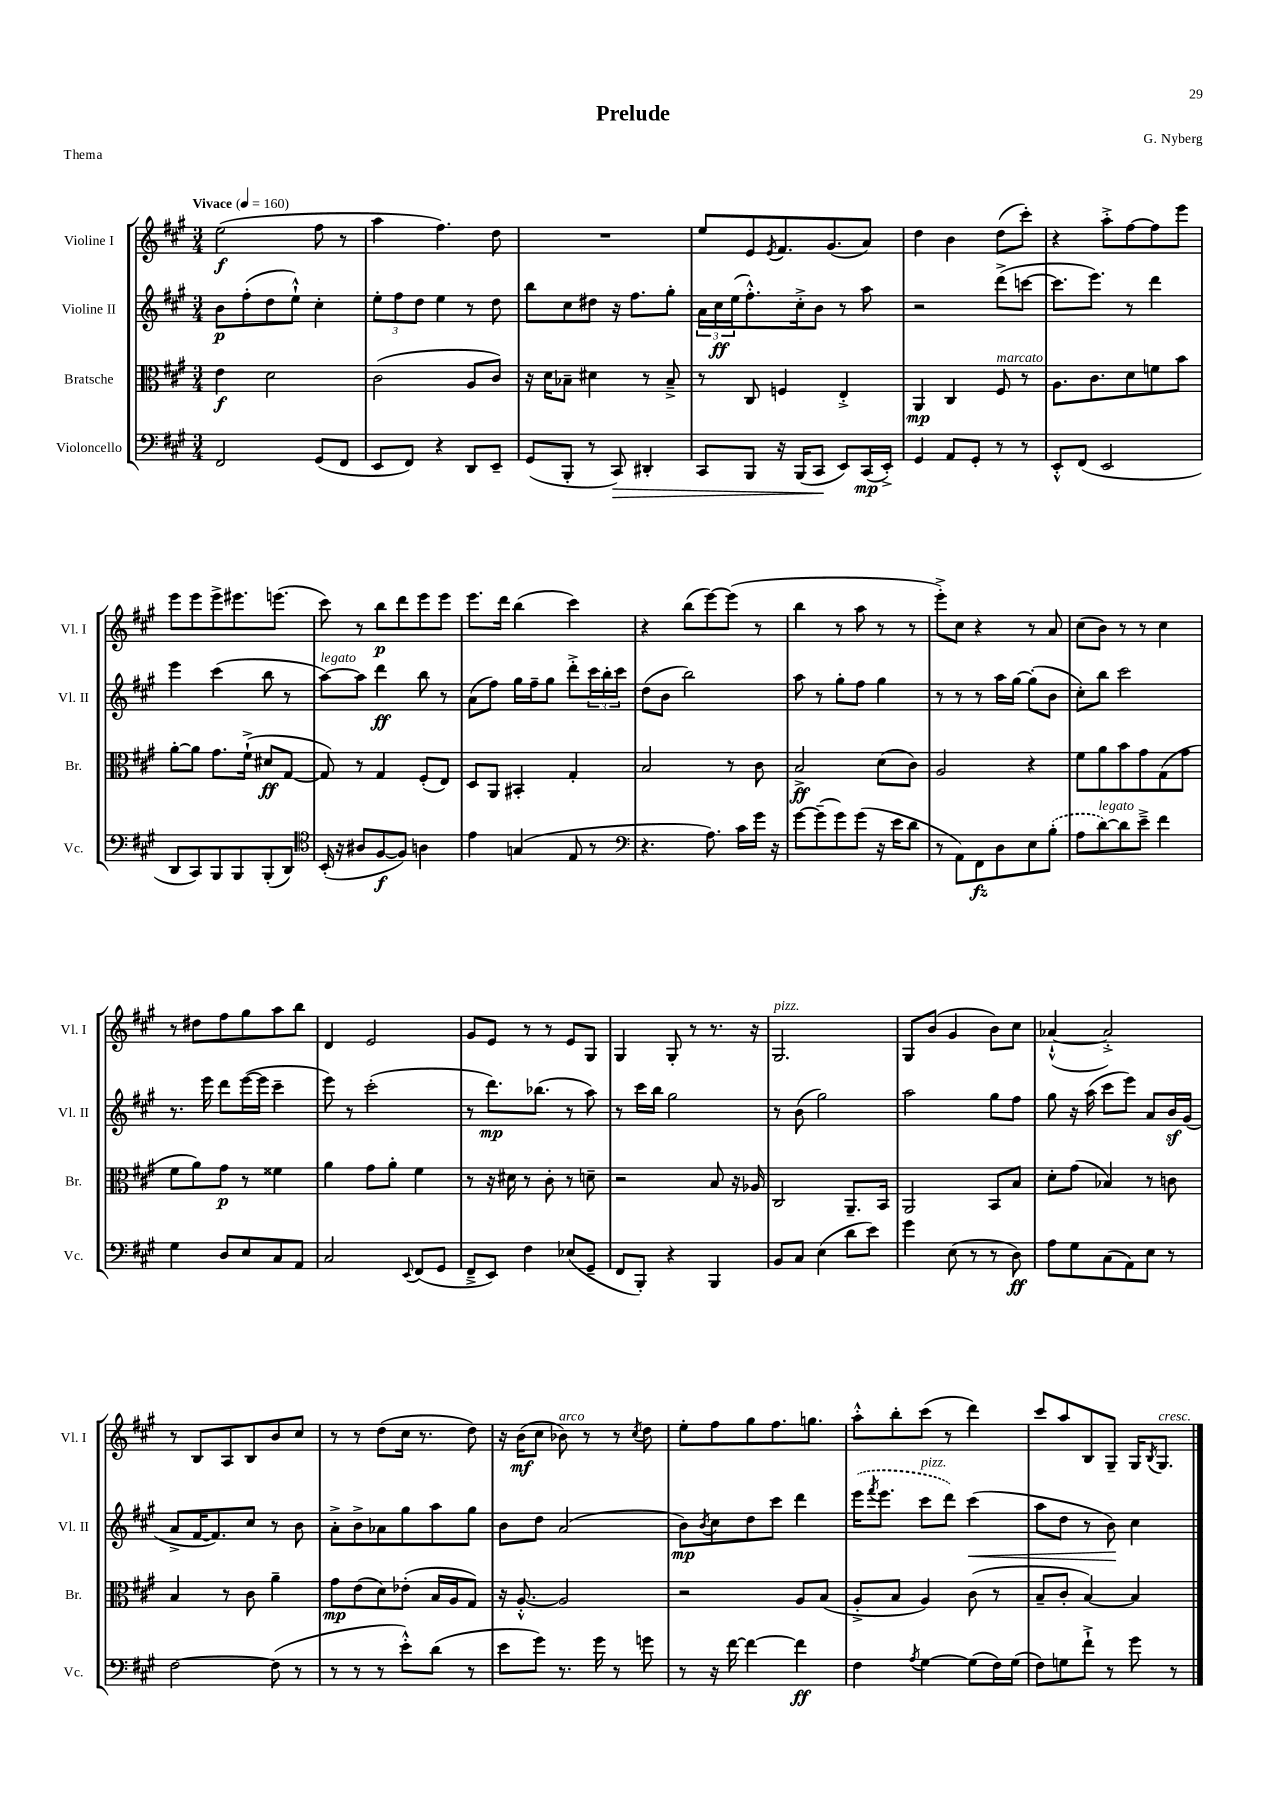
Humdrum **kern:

**kern	**dynam	**kern	**dynam	**kern	**dynam	**kern	**dynam
*part4	*part4	*part3	*part3	*part2	*part2	*part1	*part1
*staff4	*staff4	*staff3	*staff3	*staff2	*staff2	*staff1	*staff1
*I"Violoncello	*	*I"Bratsche	*	*I"Violine II	*	*I"Violine I	*
*I'Vc.	*	*I'Br.	*	*I'Vl. II	*	*I'Vl. I	*
*clefF4	*	*clefC3	*	*clefG2	*	*clefG2	*
*k[f#c#g#]	*	*k[f#c#g#]	*	*k[f#c#g#]	*	*k[f#c#g#]	*
*M3/4	*	*M3/4	*	*M3/4	*	*M3/4	*
*MM160	*	*MM160	*	*MM160	*	*MM160	*
=1	=1	=1	=1	=1	=1	=1	=1
!	!	!	!	!	!	!LO:TX:a:B:t=Vivace	!
2FF#/	.	4e\	f	8b\L	p	(2ee\	f
.	.	.	.	(8ff#'\	.	.	.
.	.	2d\	.	8dd\	.	.	.
.	.	.	.	8ee`^^\J)	.	.	.
(8GG#/L	.	.	.	4cc#'\	.	8ff#\	.
8FF#/J	.	.	.	.	.	8r	.
=2	=2	=2	=2	=2	=2	=2	=2
8EE/L	.	(2c#\	.	12ee'\L	.	4aa\	.
.	.	.	.	12ff#\	.	.	.
8FF#/J)	.	.	.	.	.	.	.
.	.	.	.	12dd\J	.	.	.
4r	.	.	.	4ee\	.	4.ff#\)	.
8DD/L	.	8A/L	.	8r	.	.	.
8EE~/J	.	8c#/J)	.	8dd\	.	8dd\	.
=3	=3	=3	=3	=3	=3	=3	=3
(8GG#/L	.	16r	.	8bb\L	.	2.r	.
.	.	16d\KL	.	.	.	.	.
8BBB'/J	.	8B-X~\J	.	8cc#\	.	.	.
8r	.	4d#X\	.	8dd#X\J	.	.	.
!	!LO:HP:b	!	!	!	!	!	!
8CC#/)	>	.	.	16r	.	.	.
.	.	.	.	8.ff#\L	.	.	.
4DD#X'/	.	8r	.	.	.	.	.
.	.	8B-~^/	.	8gg#'\J	.	.	.
=4	=4	=4	=4	=4	=4	=4	=4
8CC#/L	.	8r	.	24a\LL	.	8ee/L	.
.	.	.	.	24cc#\	ff	.	.
.	.	.	.	(24ee\J	.	.	.
8BBB/J	.	8C#/	.	8.ff#'^^\)	.	8e/	.
.	.	.	.	.	.	8qe/	.
16r	.	4Fn/	.	.	.	8.f#/	.
(16BBB/KL	.	.	.	16cc#'^\k	.	.	.
8CC#/J	.	.	.	8b\J	.	.	.
.	.	.	.	.	.	(8.g#/	.
8EE/L)	]	4E'^/	.	8r	.	.	.
(16CC#/L	mp	.	.	8aa\	.	8a/J)	.
16EE'^/JJ)	.	.	.	.	.	.	.
=5	=5	=5	=5	=5	=5	=5	=5
4GG#/	.	4AA/	mp	2r	.	4dd\	.
8AA/L	.	4C#/	.	.	.	4b\	.
8GG#'/J	.	.	.	.	.	.	.
!	!	!LO:TX:a:i:t=marcato	!	!	!	!	!
8r	.	8F#/	.	(8ddd^\L	.	(8dd\L	.
8r	.	8r	.	[8cccn\J	.	8ccc#'\J)	.
=6	=6	=6	=6	=6	=6	=6	=6
8EE'^^/L	.	8.A\L	.	8.ccc\L]	.	4r	.
(8FF#/J	.	.	.	.	.	.	.
.	.	8.c#\	.	8.eee\J)	.	.	.
2EE/	.	.	.	.	.	8aa'^\L	.
.	.	8d\	.	8r	.	[8ff#\	.
.	.	8fn\	.	4ddd\	.	8ff#\]	.
.	.	8b\J	.	.	.	8eee\J	.
!!LO:LB:g=z
=7	=7	=7	=7	=7	=7	=7	=7
8DD/L	.	[8a'\L	.	4eee\	.	8eee\L	.
8CC#/)	.	8a\J]	.	.	.	8eee\	.
8BBB/	.	8.g#\L	.	(4ccc#\	.	8eee^\	.
8BBB/	.	.	.	.	.	8.eee#X\	.
.	.	(16f#`^\Jk	.	.	.	.	.
(8BBB'/	.	8d#X/L	ff	8bb\	.	.	.
.	.	.	.	.	.	(8.eeen\J	.
8DD/J)	.	[8G#/J	.	8r	.	.	.
=8	=8	=8	=8	=8	=8	=8	=8
*clefC4	*	*	*	*	*	*	*
!	!	!	!	!LO:TX:a:i:t=legato	!	!	!
(16BB'/	.	8G#/])	.	[8aa\L)	.	8ccc#\)	.
16r	.	.	.	.	.	.	.
8A#X/L	.	8r	.	8aa\J]	.	8r	.
[8F#/	f	4G#/	.	4ddd\	ff	8bb\L	p
8F#/J])	.	.	.	.	.	8ddd\	.
4An\	.	(8F#'/L	.	8bb\	.	8eee\	.
.	.	8E/J)	.	8r	.	8eee\J	.
=9	=9	=9	=9	=9	=9	=9	=9
4e\	.	8D/L	.	(8a\L	.	8.eee\L	.
.	.	8AA/J	.	8ff#\J)	.	.	.
.	.	.	.	.	.	16ddd\Jk	.
(4Gn/	.	4BB#X'/	.	16gg#\LL	.	(4bb\	.
.	.	.	.	16ff#~\J	.	.	.
.	.	.	.	8gg#\J	.	.	.
8E/	.	4G#'/	.	8ddd'^\L	.	4ccc#\)	.
8r	.	.	.	24ccc#\L	.	.	.
.	.	.	.	24bb'\	.	.	.
.	.	.	.	24ccc#\JJ	.	.	.
=10	=10	=10	=10	=10	=10	=10	=10
*clefF4	*	*	*	*	*	*	*
4.r	.	2B/	.	(8dd\L	.	4r	.
.	.	.	.	8b\J	.	.	.
.	.	.	.	2bb\)	.	(8bb\L	.
8.A\)	.	.	.	.	.	[8eee\)	.
.	.	8r	.	.	.	(8eee\J]	.
16c#\LL	.	.	.	.	.	.	.
16g#\JJ	.	8c#\	.	.	.	8r	.
16r	.	.	.	.	.	.	.
=11	=11	=11	=11	=11	=11	=11	=11
[8g#\L	.	2B^/	ff	8aa\	.	4bb\	.
(8g#~\]	.	.	.	8r	.	.	.
8g#\)	.	.	.	8gg#'\L	.	8r	.
(8g#\J	.	.	.	8ff#\J	.	8aa\	.
16r	.	(8d\L	.	4gg#\	.	8r	.
16e\KL	.	.	.	.	.	.	.
8d\J	.	8c#\J)	.	.	.	8r	.
=12	=12	=12	=12	=12	=12	=12	=12
8r	.	2A/	.	8r	.	8eee'^\L)	.
8AA\L)	.	.	.	8r	.	8cc#\J	.
8FF#\	fz	.	.	8r	.	4r	.
8D\	.	.	.	16aa\LL	.	.	.
.	.	.	.	[16gg#\JJ	.	.	.
8E\	.	4r	.	(8gg#'\L]	.	8r	.
(8B'\J	.	.	.	8b\J	.	8a/	.
=13	=13	=13	=13	=13	=13	=13	=13
8A\L	.	8f#\L	.	8cc#'\L)	.	(8cc#\L	.
!LO:TX:a:i:t=legato	!	!	!	!	!	!	!
[8d\)	.	8a\	.	8bb\J	.	8b\J)	.
8d\]	.	8b\	.	2ccc#\	.	8r	.
8e~^\J	.	8g#\	.	.	.	8r	.
4f#\	.	(8G#\	.	.	.	4cc#\	.
.	.	8g#\J	.	.	.	.	.
!!LO:LB:g=z
=14	=14	=14	=14	=14	=14	=14	=14
4G#\	.	8f#\L	.	8.r	.	8r	.
.	.	8a\)	.	.	.	8dd#X\L	.
.	.	.	.	16eee\	.	.	.
8D/L	.	8g#\J	p	8ddd\L	.	8ff#\	.
8E/	.	8r	.	([16eee\L	.	8gg#\	.
.	.	.	.	16eee\JJ]	.	.	.
8C#/	.	4f##X\	.	4ccc#~\	.	8aa\	.
8AA/J	.	.	.	.	.	8bb\J	.
=15	=15	=15	=15	=15	=15	=15	=15
2C#/	.	4a\	.	8eee\)	.	4d/	.
.	.	.	.	8r	.	.	.
.	.	8g#\L	.	(2ccc#'\	.	2e/	.
.	.	8a'\J	.	.	.	.	.
8qqEE/	.	.	.	.	.	.	.
(8FF#/L	.	4f#\	.	.	.	.	.
8GG#/J	.	.	.	.	.	.	.
=16	=16	=16	=16	=16	=16	=16	=16
8FF#~^/L	.	8r	.	8r	.	8g#/L	.
8EE/J)	.	16r	.	8.ddd\L)	mp	8e/J	.
.	.	16d#X\	.	.	.	.	.
4F#\	.	8r	.	.	.	8r	.
.	.	.	.	(8.bb-X\J	.	.	.
.	.	8c#'\	.	.	.	8r	.
(8E-X/L	.	8r	.	8r	.	8e/L	.
8GG#~/J	.	8dn~\	.	8aa\)	.	8G#/J	.
=17	=17	=17	=17	=17	=17	=17	=17
8FF#/L	.	2r	.	8r	.	4G#/	.
8BBB'/J)	.	.	.	16ccc#\LL	.	.	.
.	.	.	.	16bb\JJ	.	.	.
4r	.	.	.	2gg#\	.	8G#'/	.
.	.	.	.	.	.	8r	.
4BBB/	.	8B/	.	.	.	8.r	.
.	.	16r	.	.	.	.	.
.	.	16A-X/	.	.	.	16r	.
=18	=18	=18	=18	=18	=18	=18	=18
!	!	!	!	!	!	!LO:TX:a:i:t=pizz.	!
8BB/L	.	2C#/	.	8r	.	2.G#/	.
8C#/J	.	.	.	(8b\	.	.	.
(4E\	.	.	.	2gg#\)	.	.	.
8d\L	.	8.AA~/L	.	.	.	.	.
8e\J)	.	.	.	.	.	.	.
.	.	16BB/Jk	.	.	.	.	.
=19	=19	=19	=19	=19	=19	=19	=19
4g#\	.	2AA/	.	2aa\	.	8G#/L	.
.	.	.	.	.	.	(8b/J	.
(8E\	.	.	.	.	.	4g#/	.
8r	.	.	.	.	.	.	.
8r	.	8BB/L	.	8gg#\L	.	8b\L)	.
8D\)	ff	8B/J	.	8ff#\J	.	8cc#\J	.
=20	=20	=20	=20	=20	=20	=20	=20
8A\L	.	8d'\L	.	8gg#\	.	([4a-X`^^/	.
8G#\	.	(8g#\J	.	16r	.	.	.
.	.	.	.	(16aa\	.	.	.
(8C#\	.	4B-X/)	.	8ccc#\L	.	2a-'^/])	.
8AA\)	.	.	.	8eee\J)	.	.	.
8E\J	.	8r	.	8a/L	.	.	.
8r	.	8cn\	.	16bz/L	.	.	.
.	.	.	.	(16g#/JJ	.	.	.
!!LO:LB:g=z
=21	=21	=21	=21	=21	=21	=21	=21
[2F#\	.	4B/	.	8a^/L	.	8r	.
.	.	.	.	[16f#/K	.	8B/L	.
.	.	.	.	8.f#/])	.	.	.
.	.	8r	.	.	.	8A/	.
.	.	8c#\	.	8cc#/J	.	8B/	.
(8F#\]	.	4a~\	.	8r	.	8b/	.
8r	.	.	.	8b\	.	8cc#/J	.
=22	=22	=22	=22	=22	=22	=22	=22
8r	.	8g#\L	mp	8a'^\L	.	8r	.
8r	.	(8e\	.	8b^\	.	8r	.
8r	.	8d\)	.	8a-X\	.	(8dd\L	.
8e'^^\L)	.	(8e-X'\J	.	8gg#\	.	16cc#\Jk	.
.	.	.	.	.	.	8.r	.
(8d\J	.	16B/LL	.	8aa\	.	.	.
.	.	16A/J	.	.	.	.	.
8r	.	8G#/J)	.	8gg#\J	.	8dd\)	.
=23	=23	=23	=23	=23	=23	=23	=23
8e\L	.	16r	.	8b\L	.	16r	.
.	.	[8.A'^^/	.	.	.	(16b\KL	mf
8g#\J)	.	.	.	8dd\J	.	8cc#\J	.
!	!	!	!	!	!	!LO:TX:a:i:t=arco	!
8.r	.	2A/]	.	(2a/	.	8b-X\)	.
.	.	.	.	.	.	8r	.
16g#\	.	.	.	.	.	.	.
8r	.	.	.	.	.	8r	.
.	.	.	.	.	.	8qcc#/	.
8gn\	.	.	.	.	.	8dd\	.
=24	=24	=24	=24	=24	=24	=24	=24
8r	.	2r	.	8b\L)	mp	8ee'\L	.
.	.	.	.	8qb/	.	.	.
16r	.	.	.	8cc#\	.	8ff#\	.
[16f#\	.	.	.	.	.	.	.
4f#\_	.	.	.	8dd\	.	8gg#\	.
.	.	.	.	8ccc#\J	.	8.ff#\	.
4f#\]	ff	8A/L	.	4ddd\	.	.	.
.	.	.	.	.	.	8.ggn\J	.
.	.	(8B/J	.	.	.	.	.
=25	=25	=25	=25	=25	=25	=25	=25
4F#\	.	8A'^/L	.	(16eee\KL	.	8aa'^^\L	.
.	.	.	.	8qfff#/	.	.	.
.	.	.	.	8.eee\J	.	.	.
.	.	8B/J	.	.	.	8bb'\	.
8qA/	.	.	.	.	.	.	.
!	!	!	!	!LO:TX:a:i:t=pizz.	!	!	!
[4G#\	.	4A/)	.	8ccc#\L	.	(8ccc#\J	.
.	.	.	.	8ddd\J)	.	8r	.
!	!	!	!	!	!LO:HP:b	!	!
(8G#\L]	.	(8c#\	.	(4ccc#\	<	4ddd\)	.
16F#\L)	.	8r	.	.	.	.	.
(16G#\JJ	.	.	.	.	.	.	.
=26	=26	=26	=26	=26	=26	=26	=26
8F#\L)	.	8B~/L	.	8aa\L	.	8ccc#/L	.
8Gn\	.	8c#'/J	.	8dd\J	.	8aa/	.
8f#`^\J	.	[4B/)	.	8r	.	8B/	.
8r	.	.	.	8b\)	.	8G#~/J	.
8g#\	.	4B/]	.	4cc#\	[	16G#/KL	.
.	.	.	.	.	.	8qB/	.
!	!	!	!	!	!	!LO:TX:a:i:t=cresc.	!
.	.	.	.	.	.	8.G#/J	.
8r	.	.	.	.	.	.	.
==	==	==	==	==	==	==	==
*-	*-	*-	*-	*-	*-	*-	*-
